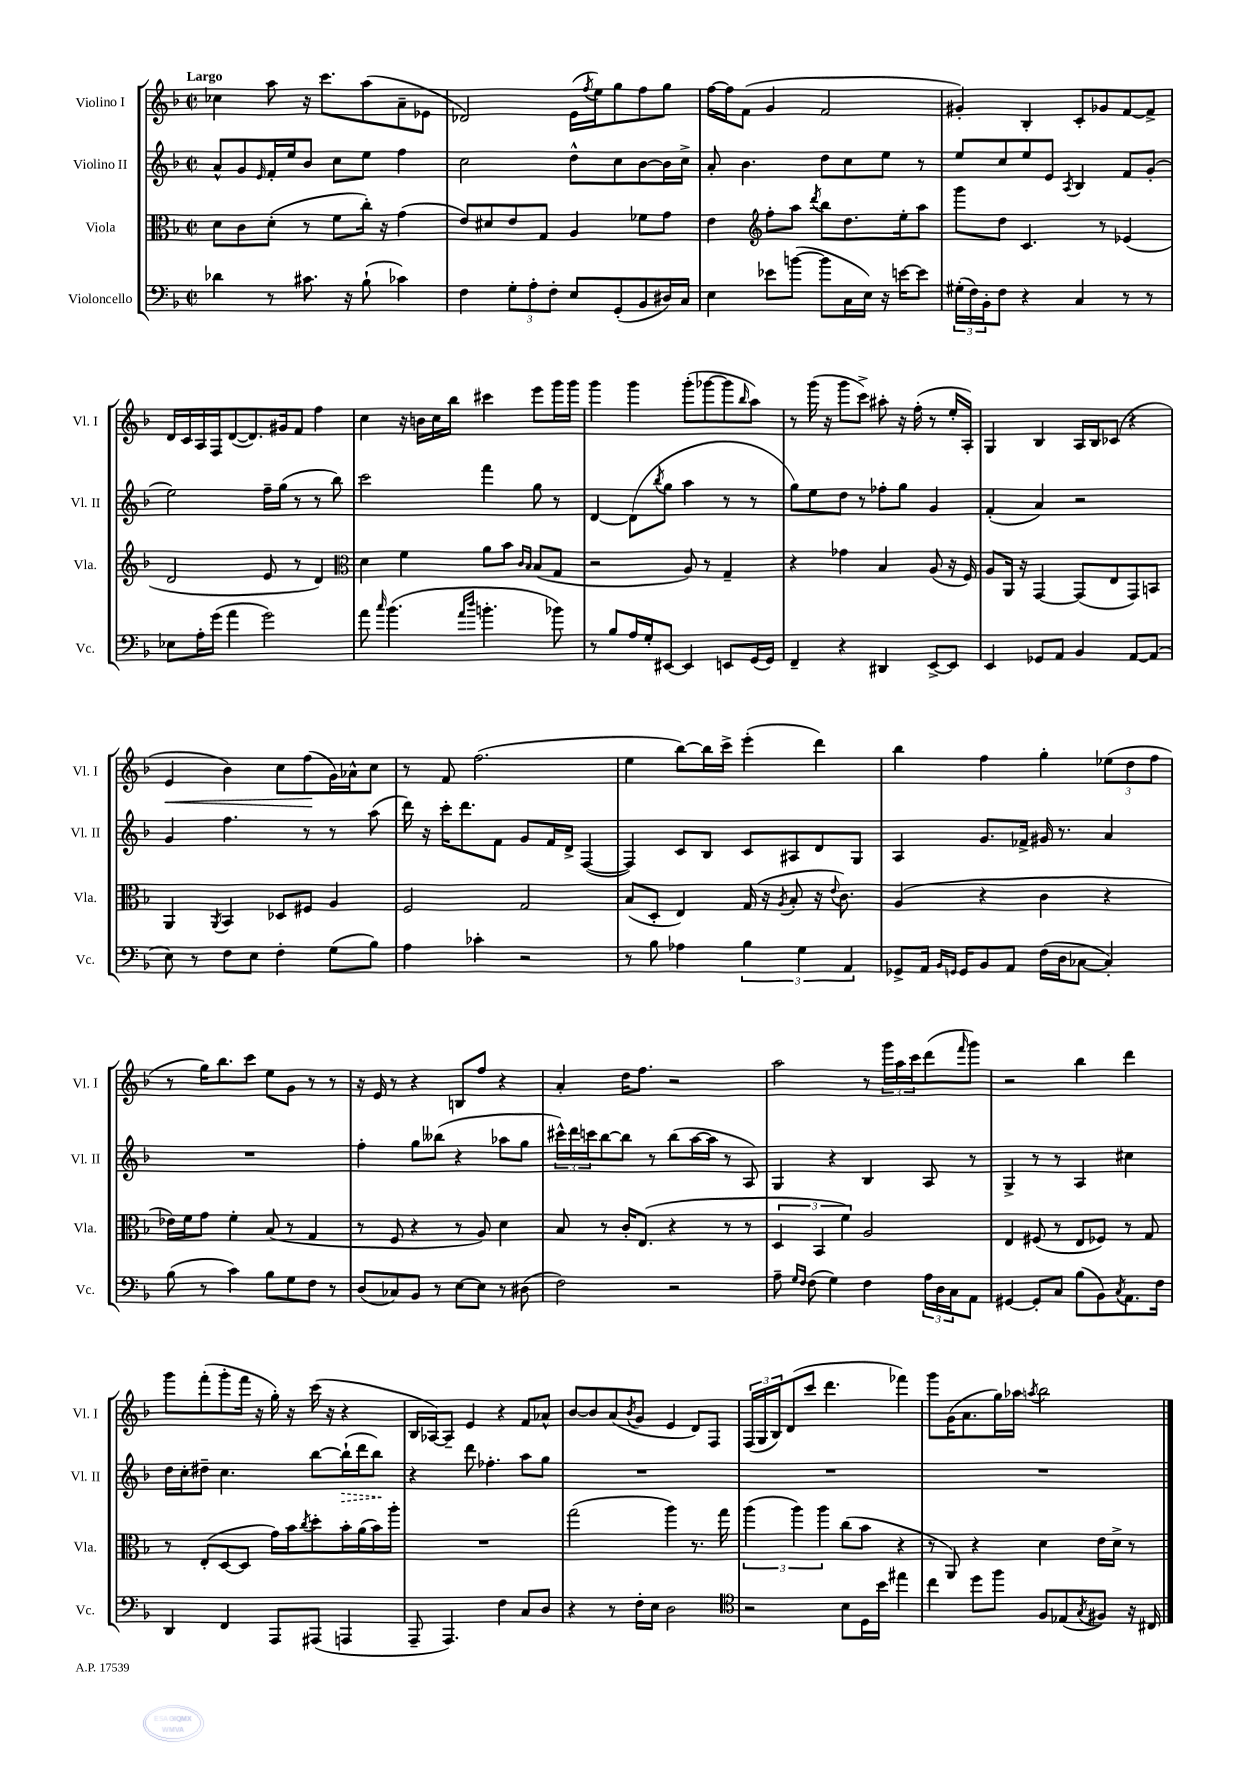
<<
\new StaffGroup <<
\new Staff = "s0" \with { instrumentName = "Violino I" shortInstrumentName = "Vl. I" } {
    \clef treble \key f \major \defaultTimeSignature \time 2/2 \tempo "Largo"
    ces''4 a''8 r16 c'''8. a''8( a'8-- ees'8 |
    des'2) e'16( \acciaccatura { f''8 } e''16) g''8 f''8 g''8 |
    f''16~ f''16 f'8( g'4 f'2 |
    gis'4-.) bes4-. c'8-. ges'8 f'8~ f'8-> |
    d'16 c'16 a16 f16 d'8~( d'8.) gis'16 f'8 f''4 |
    c''4 r16 b'16 c''16 bes''16 cis'''4 e'''8 g'''16 g'''16 |
    g'''4 g'''4 g'''8-.( ges'''8~ ges'''8 \grace { bes''16 } a''8) |
    r8 g'''16( r16 g'''8 c'''8->) ais''8-. r16 f''16-.( r8 e''16-. a16-.) |
    g4 bes4 a16 bes16 ces'8( r4 |
    e'4\< bes'4) c''8 f''8\!( g'16) aes'16-^ c''8 |
    r8 f'8 f''2.( |
    e''4 bes''8~) bes''16 c'''16-> e'''4-.( d'''4) |
    bes''4 f''4 g''4-. \tuplet 3/2 { ees''8( d''8 f''8 } |
    r8 g''16) bes''8. c'''8 e''8 g'8 r8 r8 |
    r16 e'16 r8 r4 b8 f''8 r4 |
    a'4-. d''16 f''8. r2 |
    a''2 r8 \tuplet 3/2 { g'''16 a''16 c'''16 } d'''8( \grace { f'''16 } g'''8) |
    r2 bes''4 d'''4 |
    g'''8 f'''8-.( g'''8-. f'''16 r16 g''16-.) r16 c'''16( r16 r4 |
    bes16 aes16~) aes8-- e'4 r4 f'8 aes'8-^ |
    bes'8~ bes'8 a'8( \acciaccatura { bes'8 } g'8 e'4 d'8) f8 |
    \tuplet 3/2 { f16( g16 bes16) } d'8( c'''8 d'''4. fes'''4) |
    g'''8 g'16( a'8. g''16) aes''16 \acciaccatura { a''8 } bes''2 \bar "|." |
}
\new Staff = "s1" \with { instrumentName = "Violino II" shortInstrumentName = "Vl. II" } {
    \clef treble \key f \major \defaultTimeSignature \time 2/2
    a'8-^ g'8 \grace { e'16 } f'16-. e''16 bes'8 c''8 e''8 f''4 |
    c''2 d''8-^ c''8 bes'8~ bes'16 c''16-> |
    a'8-. bes'4. d''8 c''8 e''8 r8 |
    e''8 c''8 e''8 e'8 \acciaccatura { a8 } bes4 f'8 g'8-.( |
    e''2) f''16-- g''16( r8 r8 bes''8) |
    c'''2 f'''4 g''8 r8 |
    d'4~ d'8( \acciaccatura { bes''8 } g''8 a''4 r8 r8 |
    g''8) e''8 d''8 r8 fes''8-. g''8 g'4 |
    f'4-.( a'4) r2 |
    g'4 f''4. r8 r8 a''8( |
    d'''16) r16 c'''16-. d'''8. f'8 g'8 f'16 d'16-> f4~( |
    f4) c'8 bes8 c'8 ais8 d'8 g8 |
    a4 g'8. fes'16-> gis'16 r8. a'4 |
    R1 |
    f''4-. g''8 beses''8( r4 aes''8 g''8 |
    \tuplet 3/2 { cis'''16-^) d'''16 c'''16 } bes''8~ bes''8 r8 bes''8( a''16~ a''16 r8 a8) |
    g4 r4 bes4 a8 r8 |
    g4-> r8 r8 a4 cis''4 |
    d''16 c''16-. dis''8-- c''4. bes''8~ \once \override Hairpin.style = #'dashed-line bes''16-!\>( d'''16 bes''8\!) |
    r4 d'''8 fes''4.-. a''8 g''8 |
    R1 |
    R1 |
    R1 \bar "|." |
}
\new Staff = "s2" \with { instrumentName = "Viola" shortInstrumentName = "Vla." } {
    \clef alto \key f \major \defaultTimeSignature \time 2/2
    d'8 c'8 d'8-.( r8 f'8 c''16-.) r16 g'4( |
    e'8) dis'8 e'8 g8 a4 fes'8 g'8 |
    e'4 \clef treble f''8-. a''8 \acciaccatura { d'''8 } bes''8 d''8. e''16-. a''8 |
    g'''8 d''8 c'4. r8 ees'4( |
    d'2 e'8 r8 d'4) |
    \clef alto d'4 f'4 a'8 bes'8 \grace { c'16 bes16 } bes8( g8 |
    r2 a8) r8 g4-- |
    r4 ges'4 bes4 a8( r16 f16) |
    a8 a,16 r16 g,4~ g,8( e8 g,8) b,8 |
    a,4 \acciaccatura { a,8 } bes,4 des8 fis8 a4 |
    f2 g2 |
    bes8( d8-. e4) g16( r16 \acciaccatura { a8 } bes8-. r16 \appoggiatura { e'8 } c'8.) |
    a4( r4 c'4 r4 |
    ees'16) f'16 g'8 f'4-. bes8( r8 g4 |
    r8 f8 r4 r8 a8) d'4 |
    bes8 r8 c'16-. e8.( r4 r8 r8 |
    \tuplet 3/2 { d4 bes,4 f'4) } a2 |
    e4 fis8( r8 e8 fes8) r8 g8 |
    r8 e8-.( d8~ d8 g'16) bes'16 \acciaccatura { c''8 } d''8-. bes'16-. a'16( bes'16) a''16-. |
    R1 |
    g''2( a''4) r8. g''16 |
    \tuplet 3/2 { a''4( a''4) a''4 } c''8( bes'8 r4 |
    r8 a,8) r4 d'4 e'16 d'16-> r8 \bar "|." |
}
\new Staff = "s3" \with { instrumentName = "Violoncello" shortInstrumentName = "Vc." } {
    \clef bass \key f \major \defaultTimeSignature \time 2/2
    des'4 r8 cis'8. r16 bes8-!( ces'4) |
    f4 \tuplet 3/2 { g8-. a8-. f8-. } e8 g,8-.( bes,8 dis16) c16 |
    e4 ees'8 b'8~( b'8 c16 e16) r16 e'16~ e'8 |
    \tuplet 3/2 { gis16-.( f16) bes,16-. } f8 r4 c4 r8 r8 |
    ees8 a16-. g'16( a'4 g'2) |
    a'8 \grace { c''16 } bes'4.( \grace { a'16 d''16 } b'4.-. bes'8) |
    r8 bes8 a16 g16-. eis,8~ eis,4 e,8 g,16( g,16) |
    f,4-- r4 dis,4 e,8~-> e,8 |
    e,4 ges,8 a,8 bes,4 a,8~ a,8( |
    e8) r8 f8 e8 f4-. g8( bes8) |
    a4 ces'4-. r2 |
    r8 bes8 aes4 \tuplet 3/2 { bes4 g4 a,4 } |
    ges,8-> a,16 \grace { bes,16 g,16 } g,16 bes,8 a,8 f16( d16 ces8~ ces4-.) |
    bes8( r8 c'4) bes8 g8 f8 r8 |
    d8( ces8) bes,8 r8 e8~ e8 r8 dis8( |
    f2) r2 |
    a8-- \grace { g16 f16 } f8( g4) f4 \tuplet 3/2 { a16 d16 c16 } a,8 |
    gis,4~ gis,8-. c8 bes8( bes,8) \acciaccatura { c8 } a,8. f16 |
    d,4 f,4 a,,8 ais,,8( a,,4 |
    a,,8-- a,,4.) f4 c8 d8 |
    r4 r8 f16-. e16 d2 |
    \clef tenor r2 bes8 d16 bes'16 eis''4 |
    c''4 d''8 f''8 f8 ees8( \acciaccatura { g8 } fis8) r16 cis16 \bar "|." |
}
>>
>>
\layout { \context { \Score \remove "Bar_number_engraver" } }
